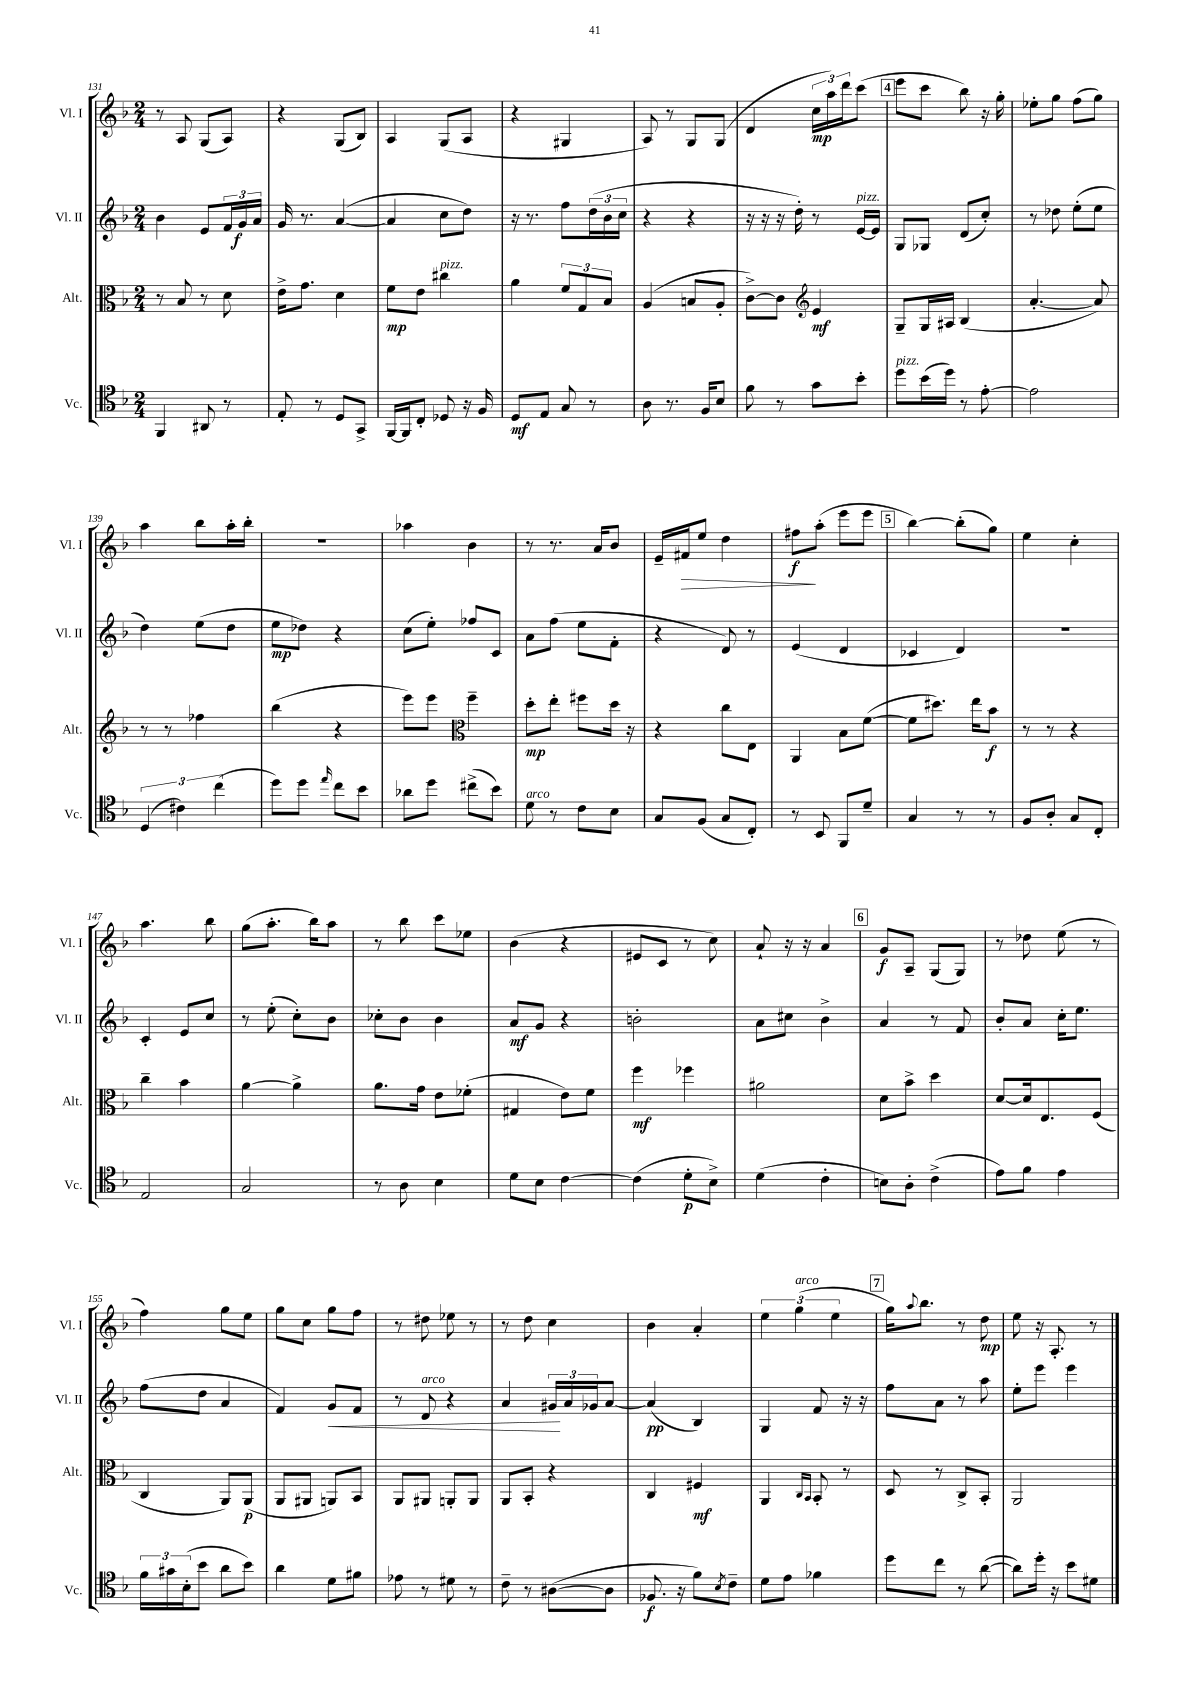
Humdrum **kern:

**kern	**dynam	**kern	**dynam	**kern	**dynam	**kern	**dynam
*part4	*part4	*part3	*part3	*part2	*part2	*part1	*part1
*staff4	*staff4	*staff3	*staff3	*staff2	*staff2	*staff1	*staff1
*I"Vc.	*	*I"Alt.	*	*I"Vl. II	*	*I"Vl. I	*
*I'Vc.	*	*I'Alt.	*	*I'Vl. II	*	*I'Vl. I	*
*clefC4	*	*clefC3	*	*clefG2	*	*clefG2	*
*k[b-]	*	*k[b-]	*	*k[b-]	*	*k[b-]	*
*M2/4	*	*M2/4	*	*M2/4	*	*M2/4	*
=131	=131	=131	=131	=131	=131	=131	=131
4FF/	.	8r	.	4b-\	.	8r	.
.	.	8B-/	.	.	.	8A/	.
8AA#X/	.	8r	.	8e/L	.	(8G/L	.
8r	.	8d\	.	24f/L	.	8A/J)	.
.	.	.	.	24g/	f	.	.
.	.	.	.	24a/JJ	.	.	.
=132	=132	=132	=132	=132	=132	=132	=132
8E'/	.	16e^\KL	.	16g/	.	4r	.
.	.	8.g\J	.	8.r	.	.	.
8r	.	.	.	.	.	.	.
8D/L	.	4d\	.	([4a/	.	(8G/L	.
8GG^/J	.	.	.	.	.	8B-/J)	.
=133	=133	=133	=133	=133	=133	=133	=133
[16FF/LL	.	8f\L	mp	4a/]	.	4A/	.
16FF/J]	.	.	.	.	.	.	.
8C'/J	.	8e\J	.	.	.	.	.
!	!	!LO:TX:a:i:t=pizz.	!	!	!	!	!
8D-X/	.	4cc#X\	.	8cc\L	.	(8G/L	.
16r	.	.	.	8dd\J)	.	8A/J	.
16F/	.	.	.	.	.	.	.
=134	=134	=134	=134	=134	=134	=134	=134
8D/L	mf	4a\	.	16r	.	4r	.
.	.	.	.	8.r	.	.	.
8E/J	.	.	.	.	.	.	.
8G/	.	12f/L	.	8ff\L	.	4G#X/	.
.	.	12G/	.	.	.	.	.
8r	.	.	.	(24dd\L	.	.	.
.	.	12B-/J	.	24b-\	.	.	.
.	.	.	.	24cc\JJ	.	.	.
=135	=135	=135	=135	=135	=135	=135	=135
8A\	.	(4A/	.	4r	.	8A/)	.
8.r	.	.	.	.	.	8r	.
.	.	8Bn/L	.	4r	.	8G/L	.
16F/KL	.	.	.	.	.	.	.
8B-/J	.	8A'/J	.	.	.	(8G/J	.
=136	=136	=136	=136	=136	=136	=136	=136
8f\	.	[8c^\L)	.	16r	.	4d/	.
.	.	.	.	16r	.	.	.
8r	.	8c\J]	.	16r	.	.	.
.	.	.	.	16dd'\)	.	.	.
*	*	*clefG2	*	*	*	*	*
8g\L	.	4e/	mf	8r	.	24cc\LL	mp
.	.	.	.	.	.	24aa\)	.
.	.	.	.	.	.	24ddd\J	.
!	!	!	!	!LO:TX:a:i:t=pizz.	!	!	!
8b-'\J	.	.	.	[16e/LL	.	(8ccc\J	.
.	.	.	.	16e/JJ]	.	.	.
!!LO:REH:place=s1:t=4
=137	=137	=137	=137	=137	=137	=137	=137
!LO:TX:a:i:t=pizz.	!	!	!	!	!	!	!
8dd\L	.	8G~/L	.	8G/L	.	8eee\L	.
(16b-\L	.	16G/L	.	8G-X/J	.	8ccc\J	.
16dd\JJ)	.	16A#X/JJ	.	.	.	.	.
8r	.	(4B-/	.	(8d/L	.	8bb-\)	.
[8e'\	.	.	.	8cc'/J)	.	16r	.
.	.	.	.	.	.	16gg'\	.
=138	=138	=138	=138	=138	=138	=138	=138
2e\]	.	[4.a'/	.	8r	.	8ee-X'\L	.
.	.	.	.	8dd-X\	.	8gg\J	.
.	.	.	.	(8ee'\L	.	(8ff\L	.
.	.	8a/])	.	8ee\J	.	8gg\J)	.
!!LO:LB:g=z
=139	=139	=139	=139	=139	=139	=139	=139
(6D/	.	8r	.	4dd\)	.	4aa\	.
.	.	8r	.	.	.	.	.
6c#X\)	.	.	.	.	.	.	.
.	.	4ff-X\	.	(8ee\L	.	8bb-\L	.
(6cc\	.	.	.	.	.	.	.
.	.	.	.	8dd\J	.	16aa'\L	.
.	.	.	.	.	.	16bb-'\JJ	.
=140	=140	=140	=140	=140	=140	=140	=140
8dd\L)	.	(4bb-\	.	8ee\L	mp	2r	.
8dd\J	.	.	.	8dd-X\J)	.	.	.
16qqee/	.	.	.	.	.	.	.
8cc\L	.	4r	.	4r	.	.	.
8b-\J	.	.	.	.	.	.	.
=141	=141	=141	=141	=141	=141	=141	=141
8a-X\L	.	8eee\L)	.	(8cc\L	.	4aa-X\	.
8dd\J	.	8eee\J	.	8ee'\J)	.	.	.
*	*	*clefC3	*	*	*	*	*
(8cc#X^\L	.	4ff~\	.	8ff-X/L	.	4b-\	.
8b-\J)	.	.	.	8c/J	.	.	.
=142	=142	=142	=142	=142	=142	=142	=142
!LO:TX:a:i:t=arco	!	!	!	!	!	!	!
8d\	.	8dd'\L	mp	8a\L	.	8r	.
8r	.	8ee'\J	.	(8ff\J	.	8.r	.
8c\L	.	8ff#X\L	.	8ee\L	.	.	.
.	.	.	.	.	.	16a/KL	.
8B-\J	.	16dd\Jk	.	8f'\J	.	8b-/J	.
.	.	16r	.	.	.	.	.
=143	=143	=143	=143	=143	=143	=143	=143
8G/L	.	4r	.	4r	.	16e~/LL	.
!	!	!	!	!	!	!	!LO:HP:b
.	.	.	.	.	.	16f#X/J	>
(8F/J	.	.	.	.	.	8ee/J	.
8G/L	.	8cc\L	.	8d/)	.	4dd\	.
8C'/J)	.	8E\J	.	8r	.	.	.
=144	=144	=144	=144	=144	=144	=144	=144
8r	.	4AA/	.	(4e/	.	8ff#X\L	f
8BB-/	.	.	.	.	.	(8aa'\J	]
8FF/L	.	8B-\L	.	4d/	.	8eee\L	.
8d~/J	.	([8f\J	.	.	.	8eee\J	.
!!LO:REH:place=s1:t=5
=145	=145	=145	=145	=145	=145	=145	=145
4G/	.	8f\L]	.	4c-X/	.	[4bb-\)	.
.	.	8.dd#X\J)	.	.	.	.	.
8r	.	.	.	4d/)	.	(8bb-'\L]	.
.	.	16ee\KL	.	.	.	.	.
8r	.	8b-\J	f	.	.	8gg\J)	.
=146	=146	=146	=146	=146	=146	=146	=146
8F/L	.	8r	.	2r	.	4ee\	.
8A'/J	.	8r	.	.	.	.	.
8G/L	.	4r	.	.	.	4cc'\	.
8C'/J	.	.	.	.	.	.	.
!!LO:LB:g=z
=147	=147	=147	=147	=147	=147	=147	=147
2E/	.	4cc~\	.	4c'/	.	4.aa\	.
.	.	4b-\	.	8e/L	.	.	.
.	.	.	.	8cc/J	.	8bb-\	.
=148	=148	=148	=148	=148	=148	=148	=148
2G/	.	[4a\	.	8r	.	(8gg\L	.
.	.	.	.	(8ee'\	.	8.aa'\J	.
.	.	4a^\]	.	8cc'\L)	.	.	.
.	.	.	.	.	.	16bb-\KL)	.
.	.	.	.	8b-\J	.	8aa\J	.
=149	=149	=149	=149	=149	=149	=149	=149
8r	.	8.a\L	.	8cc-X'\L	.	8r	.
8A\	.	.	.	8b-\J	.	8bb-\	.
.	.	16g\Jk	.	.	.	.	.
4B-\	.	8e\L	.	4b-\	.	8ccc\L	.
.	.	(8f-X'\J	.	.	.	8ee-X\J	.
=150	=150	=150	=150	=150	=150	=150	=150
8d\L	.	4G#X/	.	8a/L	mf	(4b-\	.
8B-\J	.	.	.	8g/J	.	.	.
[4c\	.	8e\L)	.	4r	.	4r	.
.	.	8f\J	.	.	.	.	.
=151	=151	=151	=151	=151	=151	=151	=151
(4c\]	.	4ff\	mf	2bn'\	.	8e#X/L	.
.	.	.	.	.	.	8c/J	.
8d'\L	p	4ff-X\	.	.	.	8r	.
8B-^\J)	.	.	.	.	.	8cc\)	.
=152	=152	=152	=152	=152	=152	=152	=152
(4d\	.	2a#X\	.	8a\L	.	8a`/	.
.	.	.	.	8cc#X\J	.	16r	.
.	.	.	.	.	.	16r	.
4c'\	.	.	.	4b-^\	.	4a/	.
!!LO:REH:place=s1:t=6
=153	=153	=153	=153	=153	=153	=153	=153
8Bn\L)	.	8d\L	.	4a/	.	8g/L	f
8A'\J	.	8b-^\J	.	.	.	8A~/J	.
(4c^\	.	4dd\	.	8r	.	(8G/L	.
.	.	.	.	8f/	.	8G/J)	.
=154	=154	=154	=154	=154	=154	=154	=154
8e\L)	.	[8d/L	.	8b-'/L	.	8r	.
8f\J	.	16d/k]	.	8a/J	.	8dd-X\	.
.	.	8.E/	.	.	.	.	.
4e\	.	.	.	16cc'\KL	.	(8ee\	.
.	.	.	.	8.ee\J	.	.	.
.	.	(8F/J	.	.	.	8r	.
!!LO:LB:g=z
=155	=155	=155	=155	=155	=155	=155	=155
24f\LL	.	4C/	.	(8ff\L	.	4ff\)	.
24g#X\	.	.	.	.	.	.	.
(24B-'\J	.	.	.	.	.	.	.
8b-\J	.	.	.	8dd\J	.	.	.
8a\L	.	8AA/L)	.	4a/	.	8gg\L	.
8b-\J)	.	(8AA/J	p	.	.	8ee\J	.
=156	=156	=156	=156	=156	=156	=156	=156
4a\	.	8AA/L	.	4f/)	.	8gg\L	.
.	.	8AA#X/J	.	.	.	8cc\J	.
!	!	!	!	!	!LO:HP:b	!	!
8d\L	.	8AAn/L)	.	8g/L	<	8gg\L	.
8f#X\J	.	8BB-/J	.	8f/J	.	8ff\J	.
=157	=157	=157	=157	=157	=157	=157	=157
8e-X\	.	8AA/L	.	8r	.	8r	.
!	!	!	!	!LO:TX:a:i:t=arco	!	!	!
8r	.	8AA#X/J	.	8d/	.	8dd#X\	.
8d#X\	.	8AAn'/L	.	4r	.	8ee-X\	.
8r	.	8AA/J	.	.	.	8r	.
=158	=158	=158	=158	=158	=158	=158	=158
8c~\	.	8AA/L	.	4a/	.	8r	.
8r	.	8BB-'/J	.	.	.	8dd\	.
([8A#X\L	.	4r	.	24g#X/LL	.	4cc\	.
.	.	.	.	24a/	[	.	.
.	.	.	.	24g-X/J	.	.	.
8A#\J]	.	.	.	[8a/J	.	.	.
=159	=159	=159	=159	=159	=159	=159	=159
8.F-X/	f	4C/	.	(4a/]	pp	4b-\	.
16r	.	.	.	.	.	.	.
8f\L)	.	4F#X/	mf	4B-/)	.	4a'/	.
8qB-/	.	.	.	.	.	.	.
8c~\J	.	.	.	.	.	.	.
=160	=160	=160	=160	=160	=160	=160	=160
8d\L	.	4AA/	.	4G/	.	6ee\	.
8e\J	.	.	.	.	.	.	.
!	!	!	!	!	!	!LO:TX:a:i:t=arco	!
.	.	.	.	.	.	(6gg\	.
.	.	16qqC/LL	.	.	.	.	.
.	.	16qqBB-/JJ	.	.	.	.	.
4f-X\	.	8BB-'/	.	8f/	.	.	.
.	.	.	.	.	.	6ee\	.
.	.	8r	.	16r	.	.	.
.	.	.	.	16r	.	.	.
!!LO:REH:place=s1:t=7
=161	=161	=161	=161	=161	=161	=161	=161
8dd\L	.	8D/	.	8ff\L	.	16gg\KL)	.
.	.	.	.	.	.	8qqaa/	.
.	.	.	.	.	.	8.bb-\J	.
8cc\J	.	8r	.	8a\J	.	.	.
8r	.	8C^/L	.	8r	.	8r	.
([8a\	.	8BB-'/J	.	8aa\	.	8dd\	mp
=162	=162	=162	=162	=162	=162	=162	=162
8a\L])	.	2AA/	.	8ee'\L	.	8ee\	.
16dd'\Jk	.	.	.	8eee\J	.	16r	.
16r	.	.	.	.	.	8.A'/	.
8b-\L	.	.	.	4eee\	.	.	.
8d#X\J	.	.	.	.	.	8r	.
==	==	==	==	==	==	==	==
*-	*-	*-	*-	*-	*-	*-	*-
